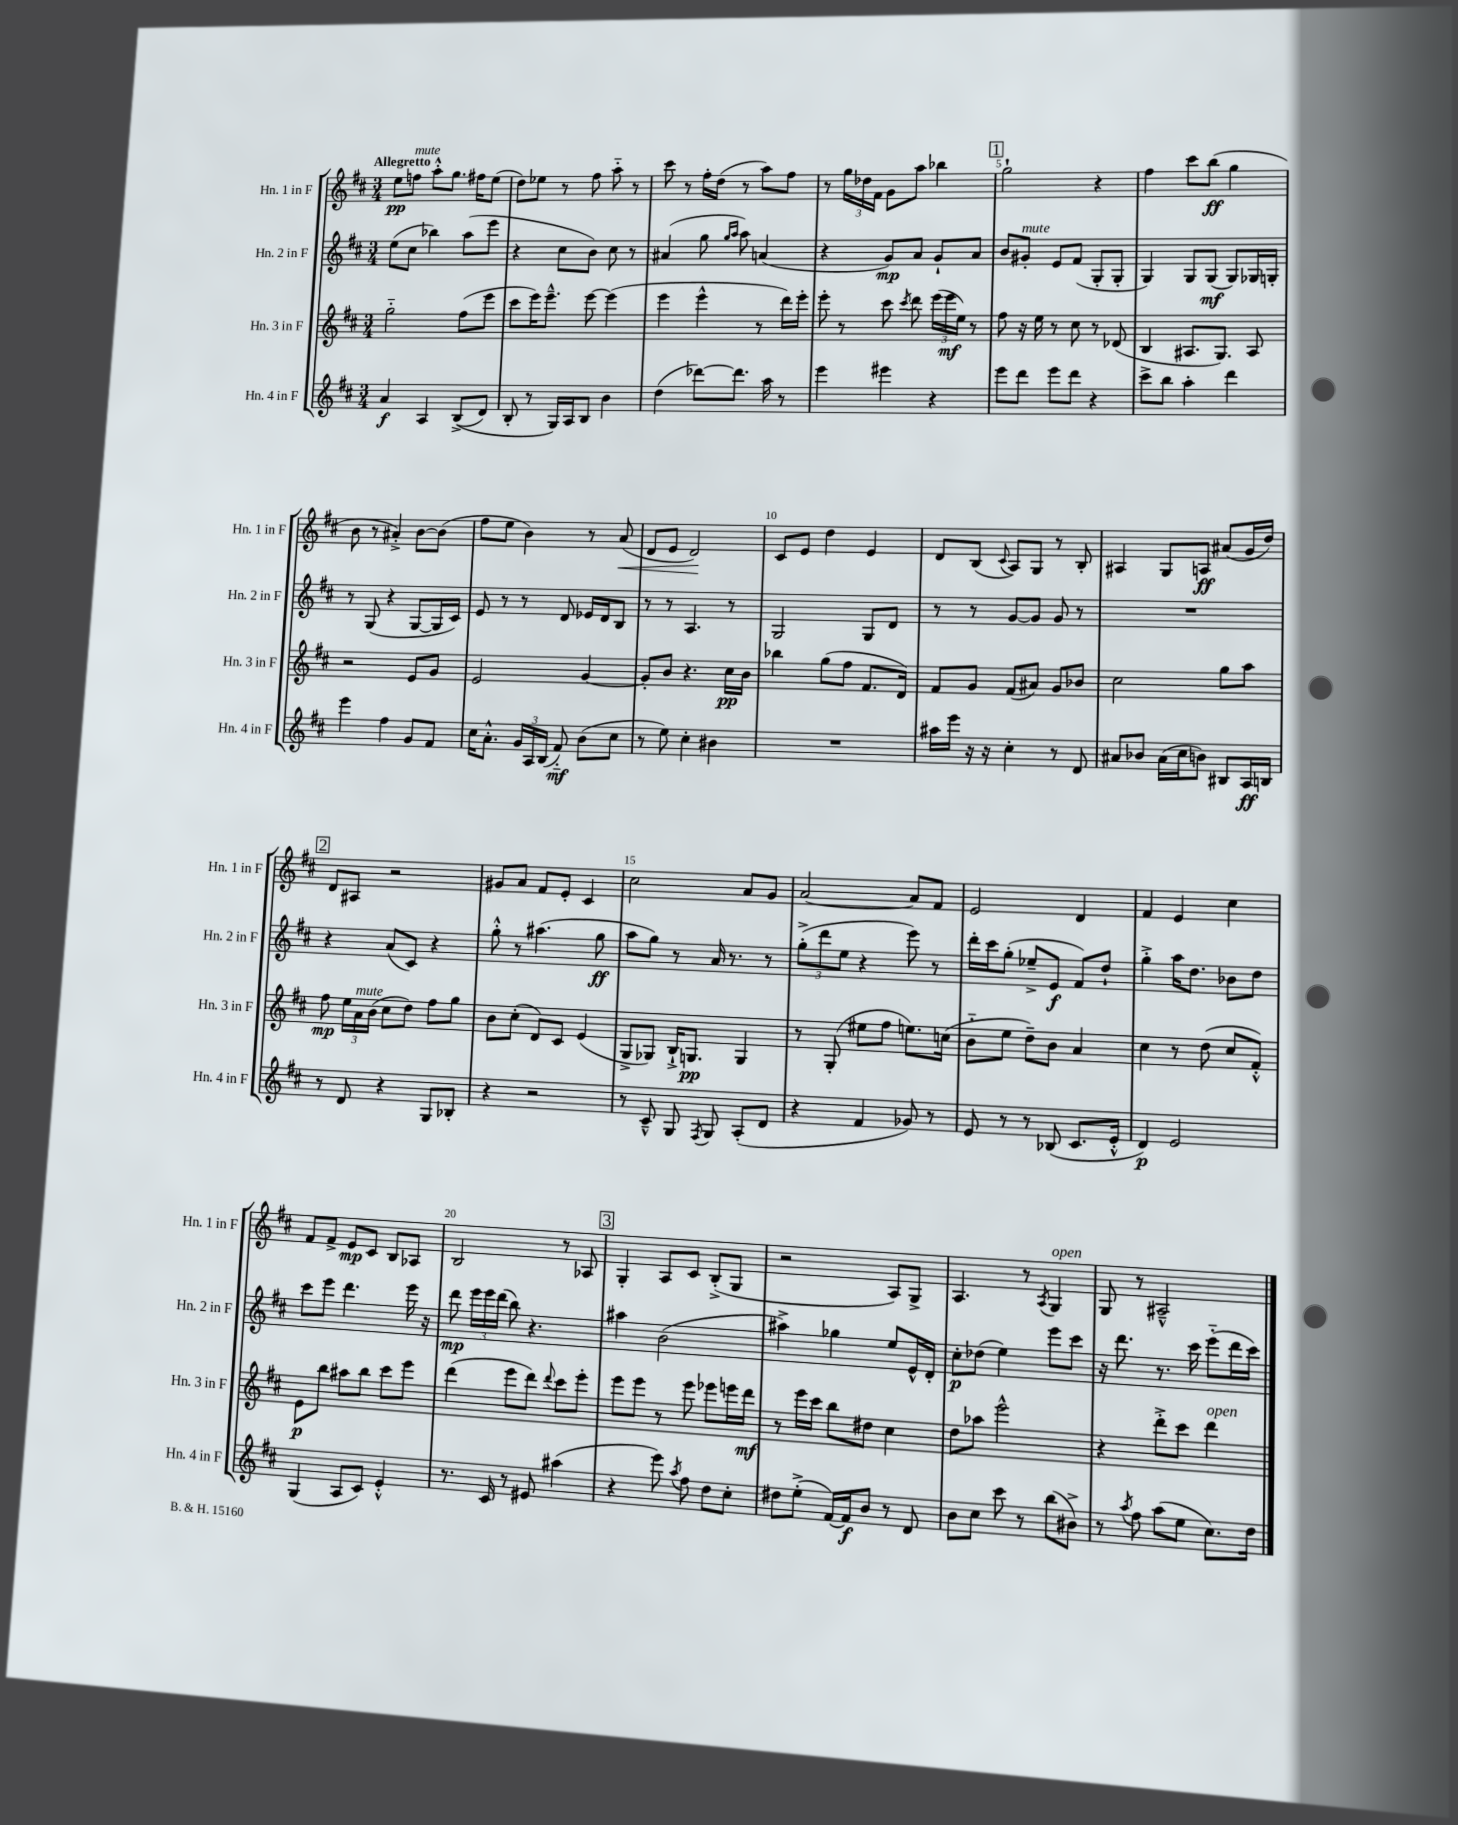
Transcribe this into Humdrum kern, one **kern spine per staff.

**kern	**kern	**kern	**kern
*staff4	*staff3	*staff2	*staff1
*clefG2	*clefG2	*clefG2	*clefG2
*k[f#c#]	*k[f#c#]	*k[f#c#]	*k[f#c#]
*M3/4	*M3/4	*M3/4	*M3/4
4a/	2gg'~\	(8ee\L	8ee\L
.	.	8cc#\J	8ff\J
4A/	.	4bb-\)	8aa'^^\L
.	.	.	8.gg\J
&((8B^/L	(8ff#\L	(8aa\L	.
.	.	.	16ff#\LK
8d/J)	8eee\J	8eee\J	(8ee\J
=	=	=	=
8B'/	8ccc#\L	4r	8dd\L)
8r	16eee\K)	.	8ee-\J
.	8.eee~^^\J	.	.
16G/LL&)	.	8cc#\L	8r
16A/J	.	.	.
8B/J	[8eee\	8b\J)	8ff#\
4b\	(4eee\]	8cc#\	8aa'~\
.	.	8r	8r
=	=	=	=
(4dd\	4eee\	(4a#/	8ccc#\
.	.	.	8r
[8ddd-\L)	4eee^^\	8gg\	16ff#'\LL
.	.	.	(16dd\JJ
.	.	16qqgg/LL	.
.	.	16qqaa/JJ	.
8.ddd-\]J	.	8aa\)	8r
.	8r	(4a/	8aa\L)
16aa\	.	.	.
8r	16ddd\LL)	.	8ff#\J
.	16eee'\JJ	.	.
=	=	=	=
4eee\	8eee'\	4r	8r
.	8r	.	24gg\LL
.	.	.	24dd-\
.	.	.	24f#\JJ
4eee#\	8ccc#\	8g/L)	8g\L
.	8qccc#/	.	.
.	8ddd\	8a/J	8aa\J
4r	(24eee\LL	8g`/L	4bb-\
.	24eee\	.	.
.	24ee\JJ)	.	.
.	8r	8a/J	.
=	=	=	=
8eee\L	8ff#\	8b/L	2gg`\
8ddd\J	16r	8g#'/J	.
.	16ee\	.	.
8eee\L	8r	8e/L	.
8ddd\J	8cc#\	(8f#/J	.
4r	8r	8G'/L	4r
.	(8d-/	8G'/J	.
=	=	=	=
8ccc#^\L	4B/	4G/)	4ff#\
8bb\J	.	.	.
4aa'\	8.A#/L	8G/L	8ccc#\L
.	.	(8G/J	(8bb\J
.	8.G/J)	.	.
4ddd\	.	8G/L)	4gg\
.	8A#/	16G-/L	.
.	.	16G'/JJ	.
=	=	=	=
4eee\	2r	8r	8b\
.	.	(8G/	8r
4ff#\	.	4r	4a#'^/)
8g/L	8e/L	[8G/L	[8b\L
8f#/J	8g/J	16G/]L	(8b\]J
.	.	16c#/JJ)	.
=	=	=	=
16cc#\LK	2e/	8e/	8ff#\L
8.a'^^\J	.	.	.
.	.	8r	8ee\J
24g/LL	.	8r	4b\)
24A/	.	.	.
(24B/JJ	.	.	.
8f#'~/)	.	8d/	.
(8b\L	[4g/	16e-/LL	8r
.	.	16d/J	.
8cc#\J	.	8B/J	(8a/
=	=	=	=
8r	8g'/]L	8r	8d/L
8ee\)	8b/J	8r	8e/J
4cc#'\	4.r	4.A/	2d/)
4b#\	.	.	.
.	16cc#\LL	8r	.
.	16b\JJ	.	.
=	=	=	=
2.r	4bb-\	2G/	8c#/L
.	.	.	8e/J
.	(8gg\L	.	4dd\
.	8ff#\J	.	.
.	8.f#/L	8G/L	4e/
.	.	8d/J	.
.	16d/Jk)	.	.
=	=	=	=
16aa#\LL	8f#/L	8r	8d/L
16eee\JJ	.	.	.
16r	8g/J	8r	(8B/J
16r	.	.	.
.	.	.	8qqc#/
4cc#'\	(8f#/L	[8g/L	8A/L)
.	8a#/J)	8g/]J	8G/J
8r	8g/L	8g/	8r
8d/	8b-/J	8r	8B'/
=	=	=	=
8a#/L	2cc#\	2.r	4A#/
8b-/J	.	.	.
(16a#\LL	.	.	8G/L
16cc#\J	.	.	.
8b\J)	.	.	8A/J
8B#/L	8gg\L	.	(8a#/L
16A/L	8aa\J	.	16g/L
16B/JJ	.	.	16dd/JJ)
=	=	=	=
8r	8ff#\	4r	8d/L
8d/	24ee\LL	.	8A#/J
.	24a\	.	.
.	(24b\JJ	.	.
4r	8cc#\L	(8a/L	2r
.	8dd\J)	8c#/J)	.
8G/L	8ff#\L	4r	.
8B-'/J	8gg\J	.	.
=	=	=	=
4r	8b\L	8gg'^^\	8g#/L
.	(8cc#'\J	8r	8a/J
2r	8d/L)	(4.aa#\	8f#/L
.	8c#/J	.	8e'/J
.	(4e/	.	4c#/
.	.	8gg\	.
=	=	=	=
8r	8G^/L	8aa\L	2cc#\
8c#~^^/	8G-/J)	8gg\J)	.
8G/	16B`^/LK	8r	.
.	8.G/J	.	.
8qF#/	.	.	.
8G/	.	16a/	.
.	.	8.r	.
(8A'/L	4G/	.	8a/L
8d/J	.	8r	8g/J
=	=	=	=
4r	8r	(12gg'^\L	[2a/
.	.	12ddd\	.
.	(8G'/	.	.
.	.	12ee\J	.
4f#/	8ee#\L	4r	.
.	8ff#\J	.	.
8g-/)	8.ee\L)	8eee\)	8a/]L
8r	.	8r	8f#/J
.	(16cc\Jk	.	.
=	=	=	=
8e/	8b'~\L	16ddd'\LL	2e/
.	.	16ccc#\J	.
8r	8ee\J	(8gg'\J	.
8r	8dd~\L)	8ee-~^/L	.
(8B-/	8b\J	8e/J	.
8.c#/L	4a/	8f#/L)	4d/
.	.	8dd`/J	.
16e'^^/Jk	.	.	.
=	=	=	=
4d/)	4cc#\	4gg'^\	4f#/
2e/	8r	16aa\LK	4e/
.	.	8.dd\J	.
.	(8dd\	.	.
.	8cc#/L	8b-\L	4cc#\
.	8f#'^^/J)	8dd\J	.
=	=	=	=
(4G/	8e\L	8ccc#\L	8f#/L
.	8bb\J	8eee\J	8f#^/J
8A/L	8aa#\L	4.ddd\	8e/L
8c#/J)	8bb\J	.	8c#/J
4e'^^/	8ccc#\L	.	8B/L
.	8eee\J	16eee\	8A-/J
.	.	16r	.
=	=	=	=
8.r	(4ddd\	8ddd\	2B/
.	.	24eee\LL	.
.	.	24eee\	.
16c#/	.	.	.
.	.	(24ddd\JJ	.
8r	8eee\L	8bb\)	.
8e#/	8ddd\J)	4.r	.
.	8qqddd/	.	.
(4aa#\	8ccc#\L	.	8r
.	8eee'\J	.	8A-/
=	=	=	=
4r	8eee\L	4aa#\	4G'/
.	8eee\J	.	.
8eee\)	8r	(2b\	8A/L
8qaa/	.	.	.
8ff#\	8eee\	.	8c#/J
8dd\L	8eee-\L	.	(8B'^/L
8cc#'\J	16eee\L	.	8G/J
.	16ddd\JJ	.	.
=	=	=	=
8dd#\L	8r	4aa#^\)	2r
(8ee'^\J	16eee\LL	.	.
.	16ccc#\JJ	.	.
[16f#/LL)	8bb\L	4gg-\	.
16f#/]J	.	.	.
8b/J	8dd#\J	.	.
8r	4cc#\	8ee/L	8A/L)
8d/	.	16e^^/L	8G^/J
.	.	16d'/JJ	.
=	=	=	=
8b\L	8dd\L	8cc#'\L	4.A/
8cc#\J	8aa-\J	(8dd-\J	.
8ccc#\	2eee^^\	4ee\)	.
8r	.	.	8r
.	.	.	8qA/
(8bb\L	.	8eee\L	4G/
8b#^\J)	.	8ccc#\J	.
=	=	=	=
8r	4r	16r	8G/
.	.	8.ddd\	.
8qaa/	.	.	.
8ff#\	.	.	8r
(8aa\L	8ddd'^\L	8.r	2A#~^^/
8ee\J	8ccc#\J	.	.
.	.	16ccc#\	.
8.cc#\L)	4ddd\	(8eee'~\L	.
.	.	16ddd\L	.
16dd\Jk	.	16ccc#\JJ)	.
==	==	==	==
*-	*-	*-	*-
